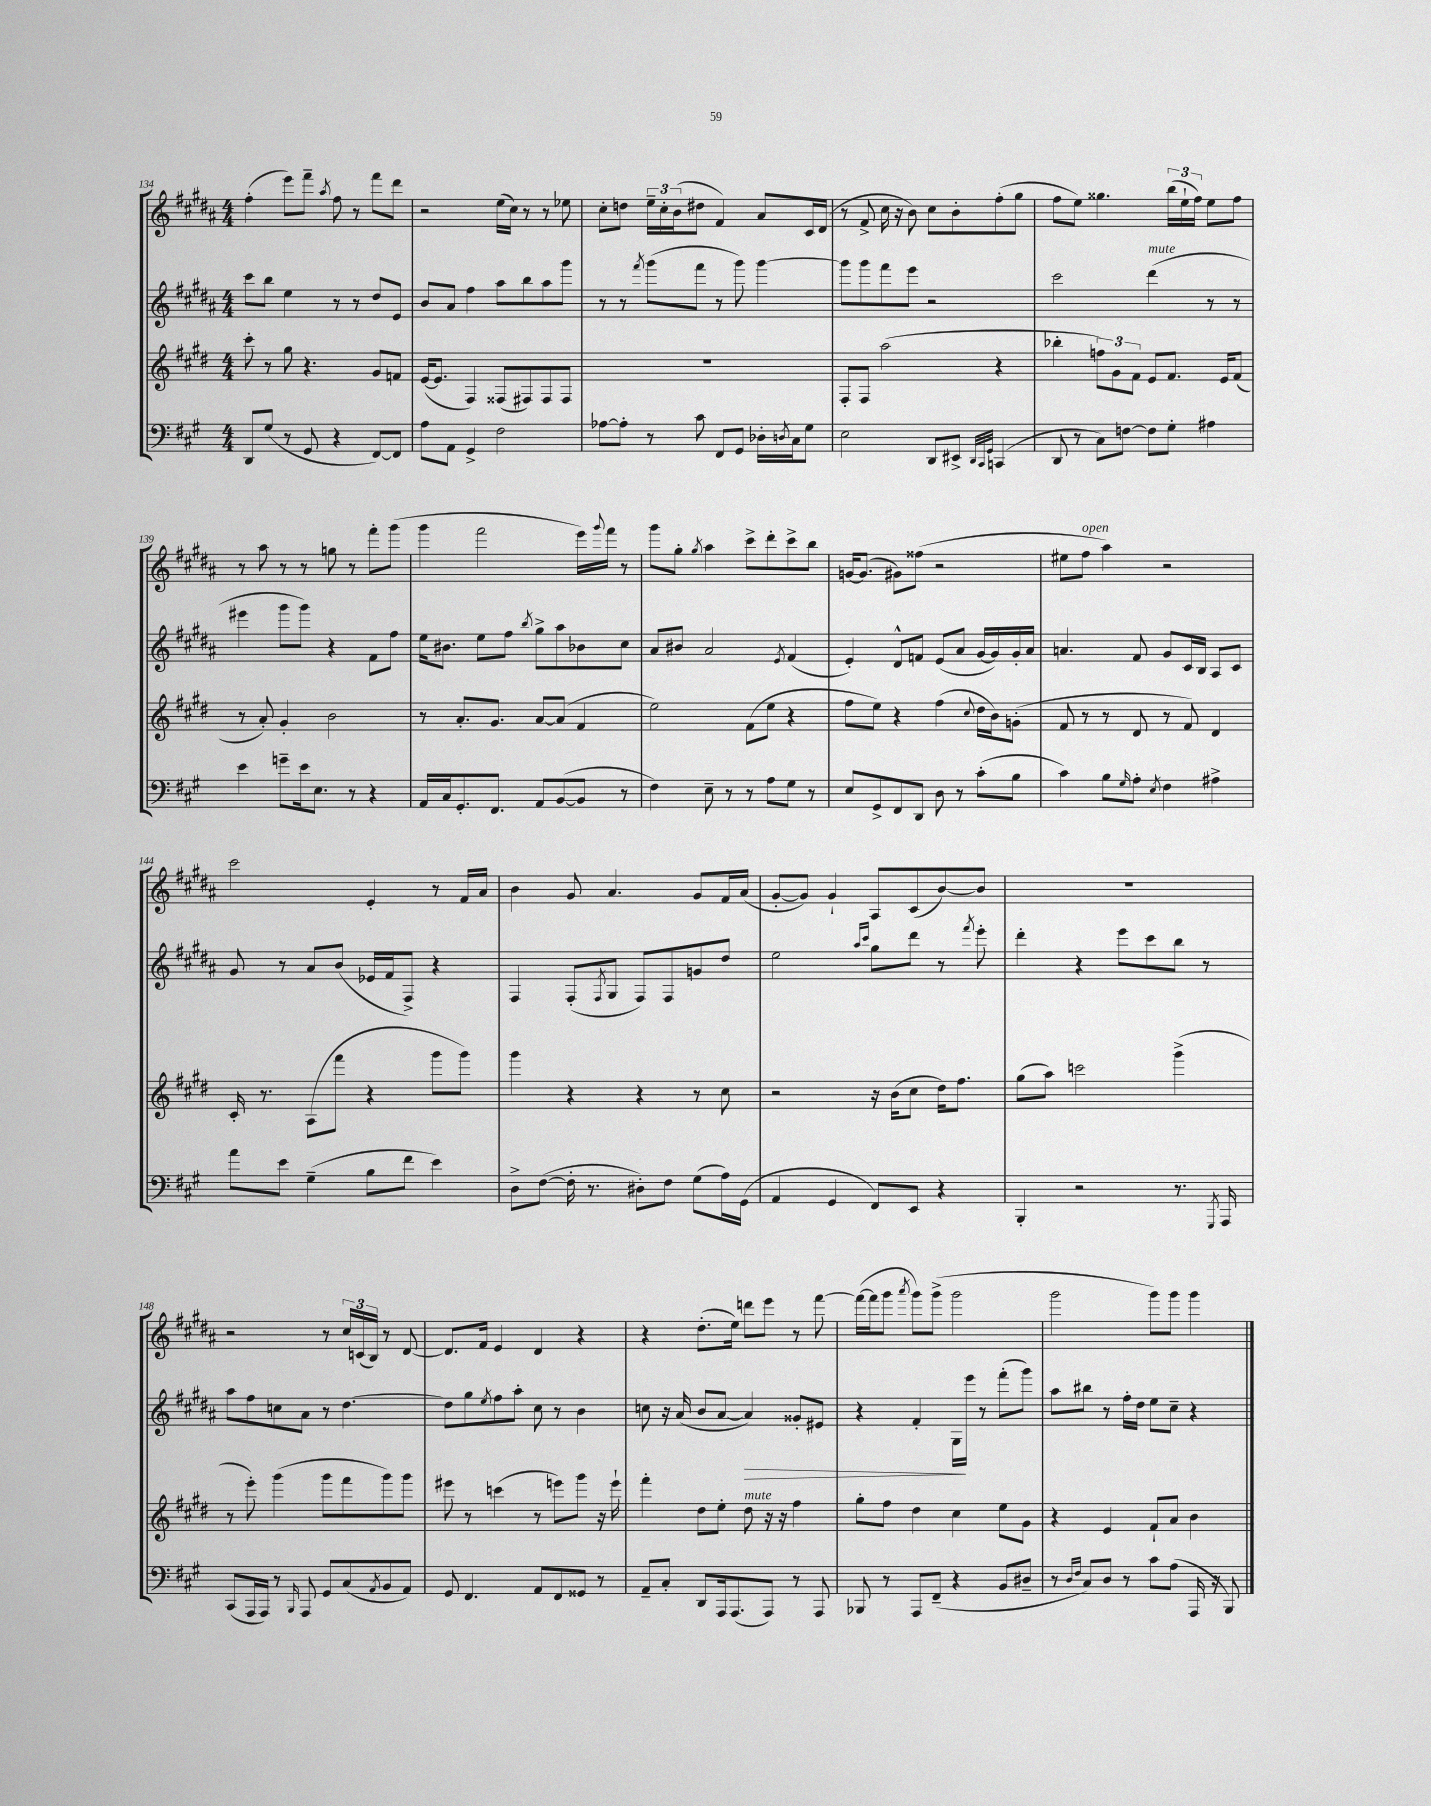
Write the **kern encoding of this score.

**kern	**kern	**kern	**kern
*staff4	*staff3	*staff2	*staff1
*clefF4	*clefG2	*clefG2	*clefG2
*k[f#c#g#]	*k[f#c#g#d#]	*k[f#c#g#d#a#]	*k[f#c#g#d#a#]
*M4/4	*M4/4	*M4/4	*M4/4
8DD	8ccc#'	8ccc#	(4ff#'
(8G#	8r	8bb	.
8r	8gg#	4ee	8eee)
8GG#	4.r	.	8fff#~
.	.	.	8qaa#
4r	.	8r	8ff#
.	.	8r	8r
[8FF#)	8g#	8dd#	8fff#
8FF#]	8f	8e	8ddd#
=	=	=	=
8A	([16e	8b	2r
.	8.e]	.	.
8AA	.	8a#	.
4GG#^	4F#)	4ff#	.
2F#	(8F##	8aa#	(16ee
.	.	.	16cc#)
.	8F#)	8bb	8r
.	8F#	8aa#	8r
.	8F#	8ggg#	8ee-
=	=	=	=
[8A-	1r	8r	8cc#'
8A-']	.	8r	8dd
.	.	8qfff#	.
8r	.	(8ggg#	24ee~
.	.	.	24cc#'
.	.	.	(24b
8c#	.	8fff#	8dd#
8FF#	.	8r	4f#)
8GG#	.	8ggg#)	.
16D-'	.	[4ggg#	8a#
8qD	.	.	.
16C#	.	.	.
8G#	.	.	16c#
.	.	.	(16d#
=	=	=	=
2E	8F#'	8ggg#]	8r
.	8F#	8ggg#	8f#^
.	(2aa	8fff#	16cc#
.	.	.	16r
.	.	8eee	8b)
8DD	.	2r	8cc#
8EE#^	.	.	8b'
32qqDD	.	.	.
32qqCC#	.	.	.
32qqGG#	.	.	.
(4CC	4r	.	(8ff#'
.	.	.	8gg#
=	=	=	=
8DD	4bb-'	2ccc#	8ff#
8r	.	.	8ee)
8C#)	12ff)	.	4.gg##
.	12g#	.	.
[8F	.	.	.
.	12f#	.	.
8F]	8e	(4ddd#	.
8G#'	8.f#	.	(24bb
.	.	.	24ee`
.	.	.	24ff#)
4A#	.	8r	8ee
.	16e	.	.
.	(8f#	8r	8ff#
=	=	=	=
4e	8r	4eee#	8r
.	8a')	.	8aa#
8g~	4g#'	8ggg#	8r
16e	.	8ggg#)	8r
8.E	.	.	.
.	2b	4r	8gg
8r	.	.	8r
4r	.	8f#	8fff#'
.	.	8ff#	(8ggg#
=	=	=	=
16AA	8r	16ee	4ggg#
16C#	.	8.b#	.
8.GG#'	8.a'	.	.
.	.	8ee	2fff#
8.FF#	8.g#	.	.
.	.	8ff#	.
.	.	8qbb	.
8AA	[8a	8gg#^	.
([8BB	(8a]	8aa#	.
8BB]	4f#	8b-	16eee)
.	.	.	8qqggg#
.	.	.	16fff#
8r	.	8cc#	8r
=	=	=	=
4F#)	2ee)	8a#	8ggg#
.	.	8b#	8gg#'
.	.	.	8qgg#
8E~	.	2a#	4aa#
8r	.	.	.
8r	(8f#	.	8ccc#^
8A	8ee	.	8ddd#'
.	.	8qe	.
8G#	4r	(4f#	8ccc#^
8r	.	.	8bb
=	=	=	=
8E	8ff#	4e')	[16g
.	.	.	(8.g]
8GG#^	8ee)	.	.
8FF#	4r	8d#^^	8g#)
8DD	.	8f	(8ff##
8D	(4ff#	(8e	2r
8r	.	8a#	.
.	8qqcc#	.	.
(8c#'	16dd#	[16g#	.
.	16b)	16g#])	.
8B	(8g'	16g#'	.
.	.	16a#	.
=	=	=	=
4c#)	8f#	4.a	8ee#
.	8r	.	8ff#
8B	8r	.	4aa#)
16qqG#	.	.	.
8A'	8d#	8f#	.
8qE	.	.	.
4F#	8r	8g#	2r
.	8f#)	16c#	.
.	.	16B	.
4A#^	4d#	8A#	.
.	.	8c#	.
=	=	=	=
8a	16c#'	8g#	2ccc#
.	8.r	.	.
8e	.	8r	.
(4G#~	(8A	8a#	.
.	8fff#	(8b	.
8B	4r	16e-	4e'
.	.	16f#	.
8f#	.	8F#^)	.
4e)	8ggg#	4r	8r
.	8ggg#)	.	16f#
.	.	.	16a#
=	=	=	=
8D^	4ggg#	4F#	4b
([8F#	.	.	.
16F#']	4r	(8F#'	8g#
8.r	.	.	.
.	.	8qF#	.
.	.	8G#	4.a#
8D#')	4r	8F#)	.
8F#	.	8F#	.
(8G#	8r	8g	8g#
16A)	8cc#	8dd#	16f#
(16GG#	.	.	(16a#
=	=	=	=
4AA	2r	2ee	[8g#'
.	.	.	8g#])
4GG#	.	.	4g#`
.	.	16qqaa#	.
.	.	16qqccc#	.
8FF#)	16r	8gg#	8A#
.	(16b	.	.
8EE	8cc#	8ddd#	(8c#
4r	16dd#)	8r	[8b)
.	8.ff#	.	.
.	.	8qfff#	.
.	.	8eee'	8b]
=	=	=	=
4BBB'	(8gg#	4ddd#'	1r
.	8aa)	.	.
2r	2ccc	4r	.
.	.	8eee	.
.	.	8ccc#	.
8.r	(4ggg#^	8bb	.
.	.	8r	.
8qGGG#	.	.	.
16AAA	.	.	.
=	=	=	=
(8CC#	8r	8aa#	2r
16AAA	8eee')	8ff#	.
16AAA)	.	.	.
8r	(4ggg#	8cc	.
16qqBBB	.	.	.
8AAA	.	8a#	.
8GG#	8ggg#	8r	8r
(8C#	8fff#	[4.dd#	24cc#
.	.	.	(24c
.	.	.	24B)
8qAA	.	.	.
8BB	8ggg#)	.	8r
8AA)	8ggg#	.	[8d#
=	=	=	=
8GG#	8eee#	8dd#]	8.d#]
4.FF#	8r	8gg#	.
.	.	.	16f#
.	.	8qee	.
.	(4ccc	8ff#	4e
.	.	8aa#'	.
8AA	8r	8cc#	4d#
8FF#	8eee)	8r	.
8GG##	8ggg#	4b	4r
8r	16r	.	.
.	16eee`	.	.
=	=	=	=
8AA~	4fff#'	8cc	4r
8C#'	.	16r	.
.	.	(16a#	.
8DD	8dd#	8b	(8.dd#'
16AAA	8ee'	[8a#	.
(8.AAA	.	.	16ee)
.	8dd#	4a#])	8ddd
8AAA)	16r	.	8eee
.	16r	.	.
8r	4ff#	8g##'	8r
8AAA	.	8e#	[8fff#
=	=	=	=
8BBB-	8gg#'	4r	(16fff#_
.	.	.	16fff#]
8r	8ff#	.	8ggg#
.	.	.	8qaaa#
8AAA	4dd#	4f#'	8ggg#)
(8FF#~	.	.	(8ggg#^
4r	4cc#	16G#	2ggg#
.	.	16eee	.
.	.	8r	.
8BB	8ee	(8fff#'	.
8D#~	8g#	8ggg#)	.
=	=	=	=
8r	4r	8aa#	2ggg#
16qqD	.	.	.
16qqF#	.	.	.
8C#)	.	8bb#	.
8D	4e	8r	.
8r	.	16ff#'	.
.	.	16dd#	.
8c#	8f#`	8ee	8ggg#)
(8A	8a	8cc#~	8ggg#
16AAA	4b	4r	4ggg#
16r	.	.	.
8BBB)	.	.	.
==	==	==	==
*-	*-	*-	*-
